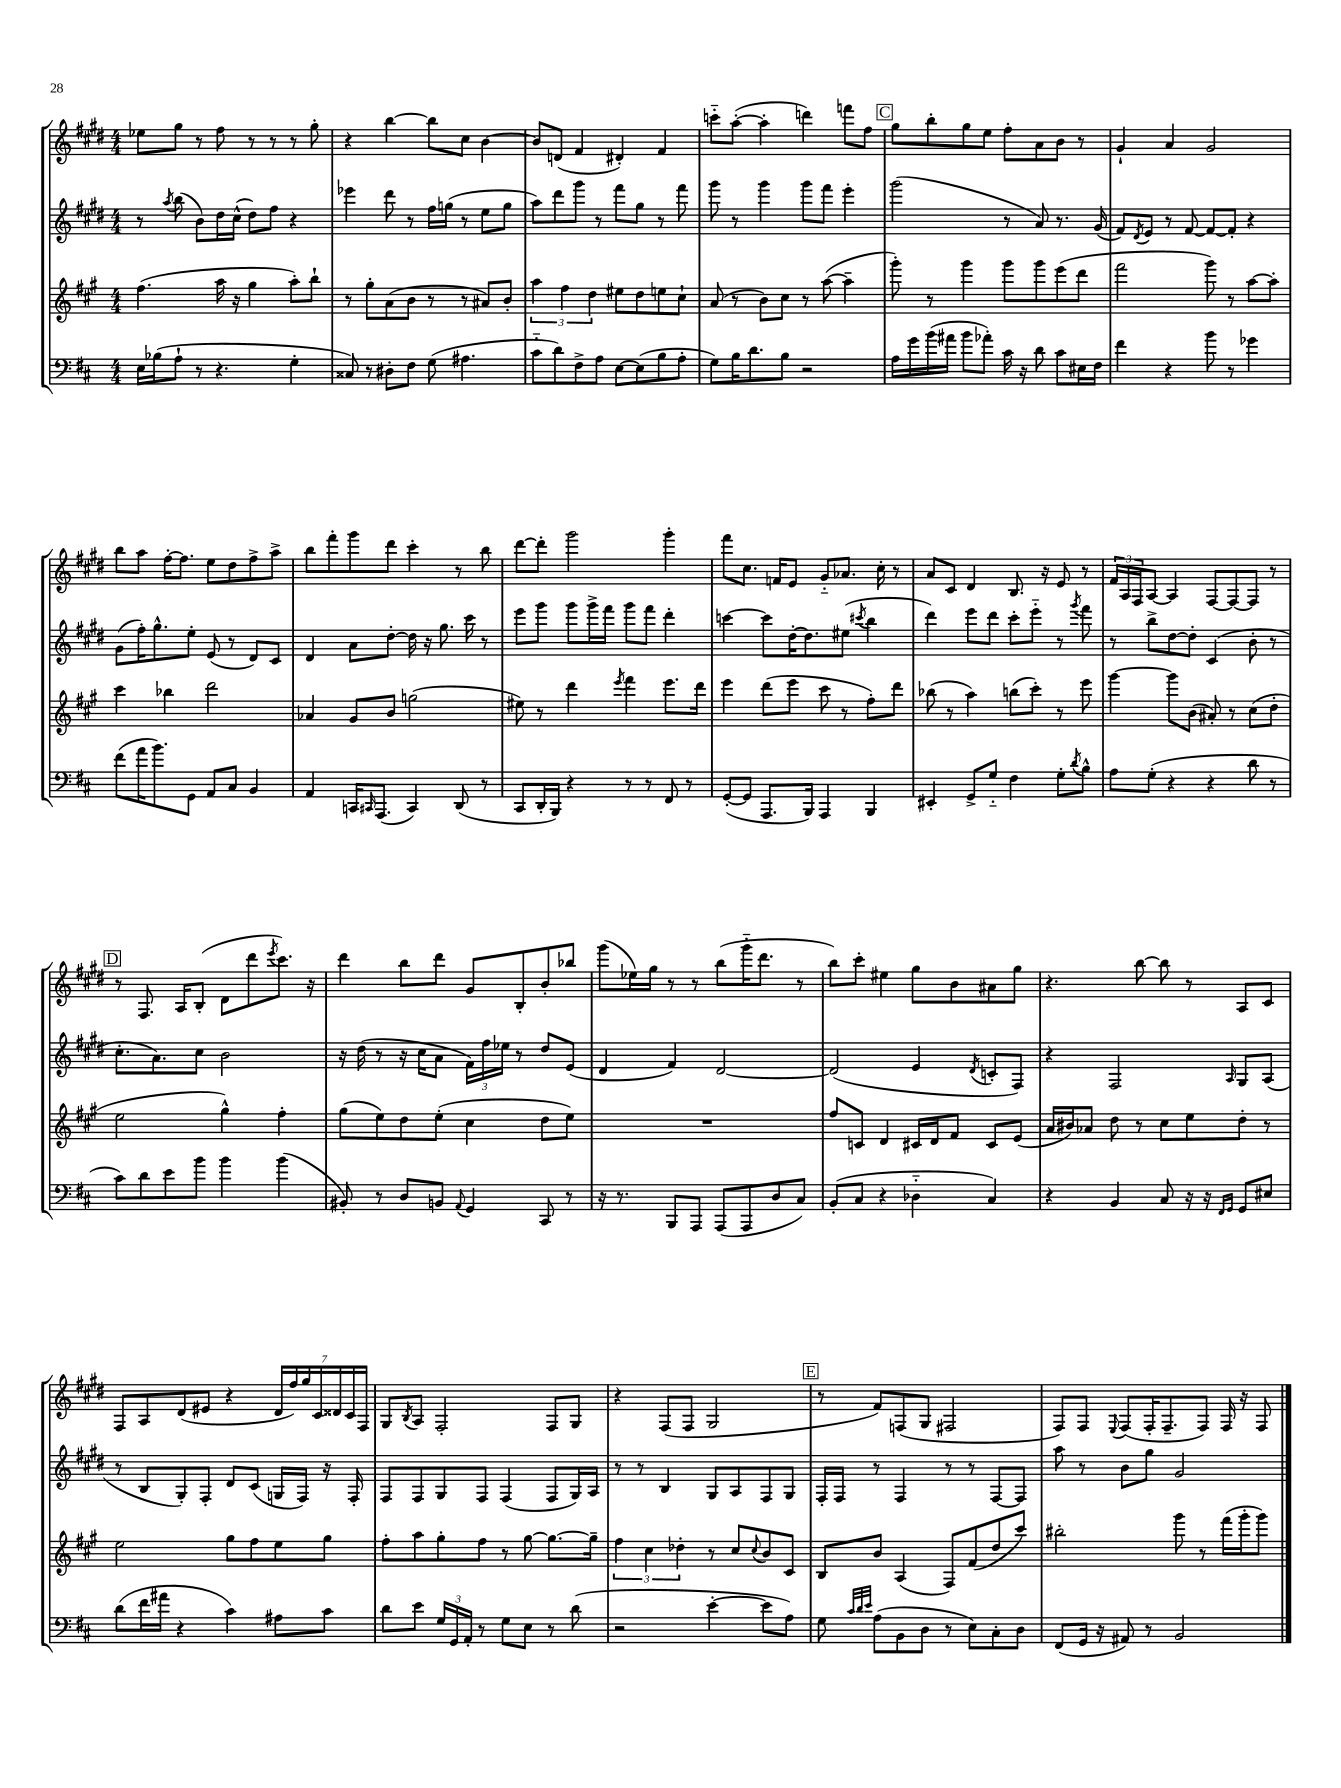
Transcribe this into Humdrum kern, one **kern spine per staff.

**kern	**kern	**kern	**kern
*staff4	*staff3	*staff2	*staff1
*clefF4	*clefG2	*clefG2	*clefG2
*k[f#c#]	*k[f#c#g#]	*k[f#c#g#d#]	*k[f#c#g#d#]
*M4/4	*M4/4	*M4/4	*M4/4
16E\LL	(4.ff#\	8r	8ee-\L
(16B-\J	.	.	.
.	.	8qaa/	.
8A`\J	.	(8bb\	8gg#\J
8r	.	8b\L)	8r
4.r	16aa\	16dd#\L	8ff#\
.	16r	(16cc#^^\JJ	.
.	4gg#\	8dd#\L)	8r
.	.	8ff#\J	8r
4G'\	8aa'\L)	4r	8r
.	8bb`\J	.	8gg#'\
=	=	=	=
8C##/)	8r	4eee-\	4r
8r	8gg#'\L	.	.
8D#'\L	(8a\	8ddd#\	[4bb\
8F#\J	8b\J	8r	.
(8G\	8r	16ff#\LL	8bb\]L
.	.	(16gg\JJ	.
4.A#\	8r	8r	8cc#\J
.	8a#/L)	8ee\L	[4b\
.	8b'/J	8gg\J	.
=	=	=	=
8c#'~\L	6aa\	8aa\L)	8b/]L
8d\)	.	8ddd#\	(8d/J
.	6ff#\	.	.
8F#^\	.	8ggg#\J	4f#/
.	6dd\	.	.
8A\J	.	8r	.
[8E\L	8ee#\L	8fff#\L	4d#'/)
(8E\]	8dd\	8gg#\J	.
8B\	8ee\	8r	4f#/
8A'\J	8cc#`\J	8fff#\	.
=	=	=	=
8G\L)	(8a/	8ggg#\	8ccc'~\L
16B\K	8r	8r	([8aa'\J
8.d\	.	.	.
.	8b\L)	4ggg#\	4aa'\]
8B\J	8cc#\J	.	.
2r	8r	8ggg#\L	4ddd\)
.	([8aa\	8fff#\J	.
.	4aa~\]	4eee'\	8fff\L
.	.	.	8ff#\J
=	=	=	=
16A\LL	8ggg#'\)	(2ggg#\	8gg#\L
16g\	.	.	.
(16b\	8r	.	8bb'\
16a#\JJ	.	.	.
8b\L	4ggg#\	.	8gg#\
8a-'\J)	.	.	8ee\J
16c#\	8ggg#\L	8r	8ff#'\L
16r	.	.	.
8d\	8ggg#\	8a/)	8a\
8c#\L	(8eee\	8.r	8b\J
16E#\L	8ddd\J	.	8r
16F#\JJ	.	(16g#/	.
=	=	=	=
4f#\	2fff#\	8f#/L)	4g#`/
.	.	8qd#/	.
.	.	8e/J	.
4r	.	8r	4a/
.	.	[8f#/	.
8b\	8ggg#\)	8f#/_L	2g#/
8r	8r	8f#'/]J	.
4g-\	[8aa\L	4r	.
.	8aa'\]J	.	.
=	=	=	=
(8f#\L	4ccc#\	(8g#\L	8bb\L
16a\K	.	16ff#'\K)	8aa\J
8.b\)	.	8.gg#^^\	.
.	4bb-\	.	[16ff#'\LK
.	.	.	8.ff#\]J
8GG\J	.	8ee'\J	.
8AA/L	2ddd\	(8e/	8ee\L
8C#/J	.	8r	8dd#\
4BB/	.	8d#/L)	8ff#^\
.	.	8c#/J	8aa^\J
=	=	=	=
4AA/	4a-/	4d#/	8bb\L
.	.	.	8fff#'\
16CC/LK	8g#/L	8a\L	8ggg#\
16qqCC#/	.	.	.
(8.AAA/J	.	.	.
.	8b/J	[8dd#'\J	8ddd#\J
4CC#/)	(2gg\	16dd#\]	4ccc#'\
.	.	16r	.
.	.	8.gg#\	.
(8DD/	.	.	8r
.	.	16ccc#\	.
8r	.	8r	8bb\
=	=	=	=
8CC#/L	8ee#\)	8eee\L	[8ddd#\L
16DD'/L	8r	8ggg#\J	8ddd#'\]J
16BBB/JJ)	.	.	.
4r	4ddd\	8ggg#\L	2ggg#\
.	.	16ggg#^\L	.
.	.	16fff#\JJ	.
.	8qeee/	.	.
8r	4fff#\	8ggg#\L	.
8r	.	8fff#\J	.
8FF#/	8.eee\L	4ddd#'\	4ggg#'\
8r	.	.	.
.	16ddd\Jk	.	.
=	=	=	=
([8GG'/L	4eee\	[4ccc\	8fff#\L
8GG/]J	.	.	8.cc#\J
8.AAA/L	(8ddd\L	8ccc\]L	.
.	.	.	16f/LK
.	8eee\J	[16dd#'\K	8e/J
16BBB/Jk)	.	8.dd#\]	.
4AAA/	8ccc#\	.	8g#'~/L
.	8r	(8ee#\J	8.a-/J
.	.	8qccc#/	.
4BBB/	8ff#'\L)	4bb\	.
.	.	.	16cc#'\
.	8ddd\J	.	8r
=	=	=	=
4EE#'/	(8bb-\	4ddd#\)	8a/L
.	8r	.	8c#/J
8GG^/L	4aa\)	8eee\L	4d#/
8G'~/J	.	8ddd#\J	.
4F#\	(8bb\L	8ccc#'\L	8.B/
.	8ccc#'\J)	8eee'~\J	.
.	.	.	16r
8G'\L	8r	8r	8e/
8qd/	.	8qggg#/	.
8B^^\J	8eee\	8fff#\	8r
=	=	=	=
8A\L	[4ggg#\	8r	24f#/LL
.	.	.	24A/
.	.	.	24F#/J
(8G'\J	.	8bb^\L	[8A/J
4r	8ggg#\]L	[8dd#\	4A/]
.	(8b\J	8dd#'\]J	.
4r	8a#'/)	(4c#/	[8F#/L
.	8r	.	8F#/_
8d\	(8cc#\L	8b'\	8F#/]J
8r	8dd'\J	8r	8r
=	=	=	=
8c#\L)	2ee\	8.cc#'\L	8r
8d\	.	.	8.F#/
.	.	8.a\)	.
8e\	.	.	.
.	.	.	16A/LK
8b\J	.	8cc#\J	(8B'/J
4b\	4gg#^^\)	2b\	8d#\L
.	.	.	8ddd#\
.	.	.	8qeee/
(4b\	4ff#'\	.	8.ccc#\J)
.	.	.	16r
=	=	=	=
8BB#'/)	(8gg#\L	16r	4ddd#\
.	.	(16dd#\	.
8r	8ee\)	8r	.
8D/L	8dd\	16r	8bb\L
.	.	16cc#\LK	.
8BB/J	(8ee'\J	8a\J	8ddd#\J
8qqAA/	.	.	.
4GG/	4cc#\	24f#\LL)	8g#/L
.	.	24ff#\	.
.	.	24ee-\JJ	.
.	.	8r	8B'/
8CC#/	8dd\L	8dd#/L	8b'/
8r	8ee\J)	(8e/J	8bb-/J
=	=	=	=
16r	1r	4d#/	(8ggg#\L
8.r	.	.	.
.	.	.	16ee-\L)
.	.	.	16gg#\JJ
8BBB/L	.	4f#/)	8r
8AAA/J	.	.	8r
(8AAA/L	.	[2d#/	(8bb\L
8AAA/	.	.	16ggg#'~\K
.	.	.	8.ddd#\J
8D/	.	.	.
8C#/J)	.	.	8r
=	=	=	=
(8BB'/L	8ff#/L	(2d#/]	8bb\L)
8C#/J	8c/J	.	8ccc#'\J
4r	4d/	.	4ee#\
4D-'~\	16c#/LL	4e/	8gg#\L
.	16d/J	.	.
.	8f#/J	.	8b\
.	.	8qd#/	.
4C#/)	8c#/L	8c'/L	8a#\
.	(8e/J	8F#/J)	8gg#\J
=	=	=	=
4r	16a/LL	4r	4.r
.	16b#/J)	.	.
.	8a-/J	.	.
4BB/	8dd\	2F#/	.
.	8r	.	[8bb\
8C#/	8cc#\L	.	8bb\]
16r	8ee\	.	8r
16r	.	.	.
16qqFF#/LL	.	.	.
16qqGG/JJ	.	16qqA/	.
8GG/L	8dd'\J	8G#/L	8A/L
8E#/J	8r	(8A/J	8c#/J
=	=	=	=
(8d\L	2ee\	8r	8F#/L
16f#\L	.	8B/L	8A/
16a#\JJ	.	.	.
4r	.	8G#'/)	(8d#/
.	.	8F#'/J	8e#/J
4c#\)	8gg#\L	8d#/L	4r
.	8ff#\	(8c#/J	.
8A#\L	8ee\	16G/LL	28d#/LL
.	.	.	28ff#/)
.	.	16F#/JJ)	.
.	.	.	28gg#/
.	.	.	28c#/
8c#\J	8gg#\J	16r	.
.	.	.	28d##/
.	.	.	28c#/
.	.	16F#'/	.
.	.	.	28F#/JJ
=	=	=	=
8d\L	8ff#'\L	8F#/L	8G#/L
.	.	.	8qB/
8e\J	8aa\	8F#/	8A/J
24G/LL	8gg#'\	8G#/	2F#'/
24GG/	.	.	.
24AA'/JJ	.	.	.
8r	8ff#\J	8F#/J	.
8G\L	8r	(4F#/	.
8E\J	[8gg#\	.	.
8r	8.gg#\_L	8F#/L	8F#/L
(8d\	.	16G#/L)	8G#/J
.	16gg#~\]Jk	16A/JJ	.
=	=	=	=
2r	6ff#\	8r	4r
.	.	8r	.
.	6cc#\	.	.
.	.	4B/	(8F#/L
.	6dd-'\	.	.
.	.	.	8F#/J
[4e'\	8r	8G#/L	2G#/
.	8cc#/L	8A/	.
.	8qqcc#/	.	.
8e\]L	8b/	8F#/	.
8A\J)	8c#/J	8G#/J	.
=	=	=	=
8G\	8B/L	16F#'/LL	8r
.	.	16F#/JJ	.
32qqc#/LLL	.	.	.
32qqd/	.	.	.
32qqe/JJJ	.	.	.
(8A\L	8b/J	8r	8f#/L)
8BB\	(4A/	4F#/	(8F/
8D\J	.	.	8G#/J
8r	8F#/L)	8r	2F#/
8E\L)	(8f#/	8r	.
8C#'\	8dd/	[8F#/L	.
8D\J	8ccc#/J)	8F#/]J	.
=	=	=	=
(8FF#/L	2bb#'\	8aa\	8F#/L)
16GG/Jk	.	8r	8F#/J
16r	.	.	.
.	.	.	8qqE/
8AA#/)	.	8b\L	(8F#/L
8r	.	8gg#\J	16F#'/K
.	.	.	8.F#~/
2BB/	8ggg#\	2g#/	.
.	8r	.	8F#/J)
.	(16fff#\LL	.	16F#/
.	16ggg#'\J	.	16r
.	8ggg#\J)	.	8F#/
==	==	==	==
*-	*-	*-	*-
